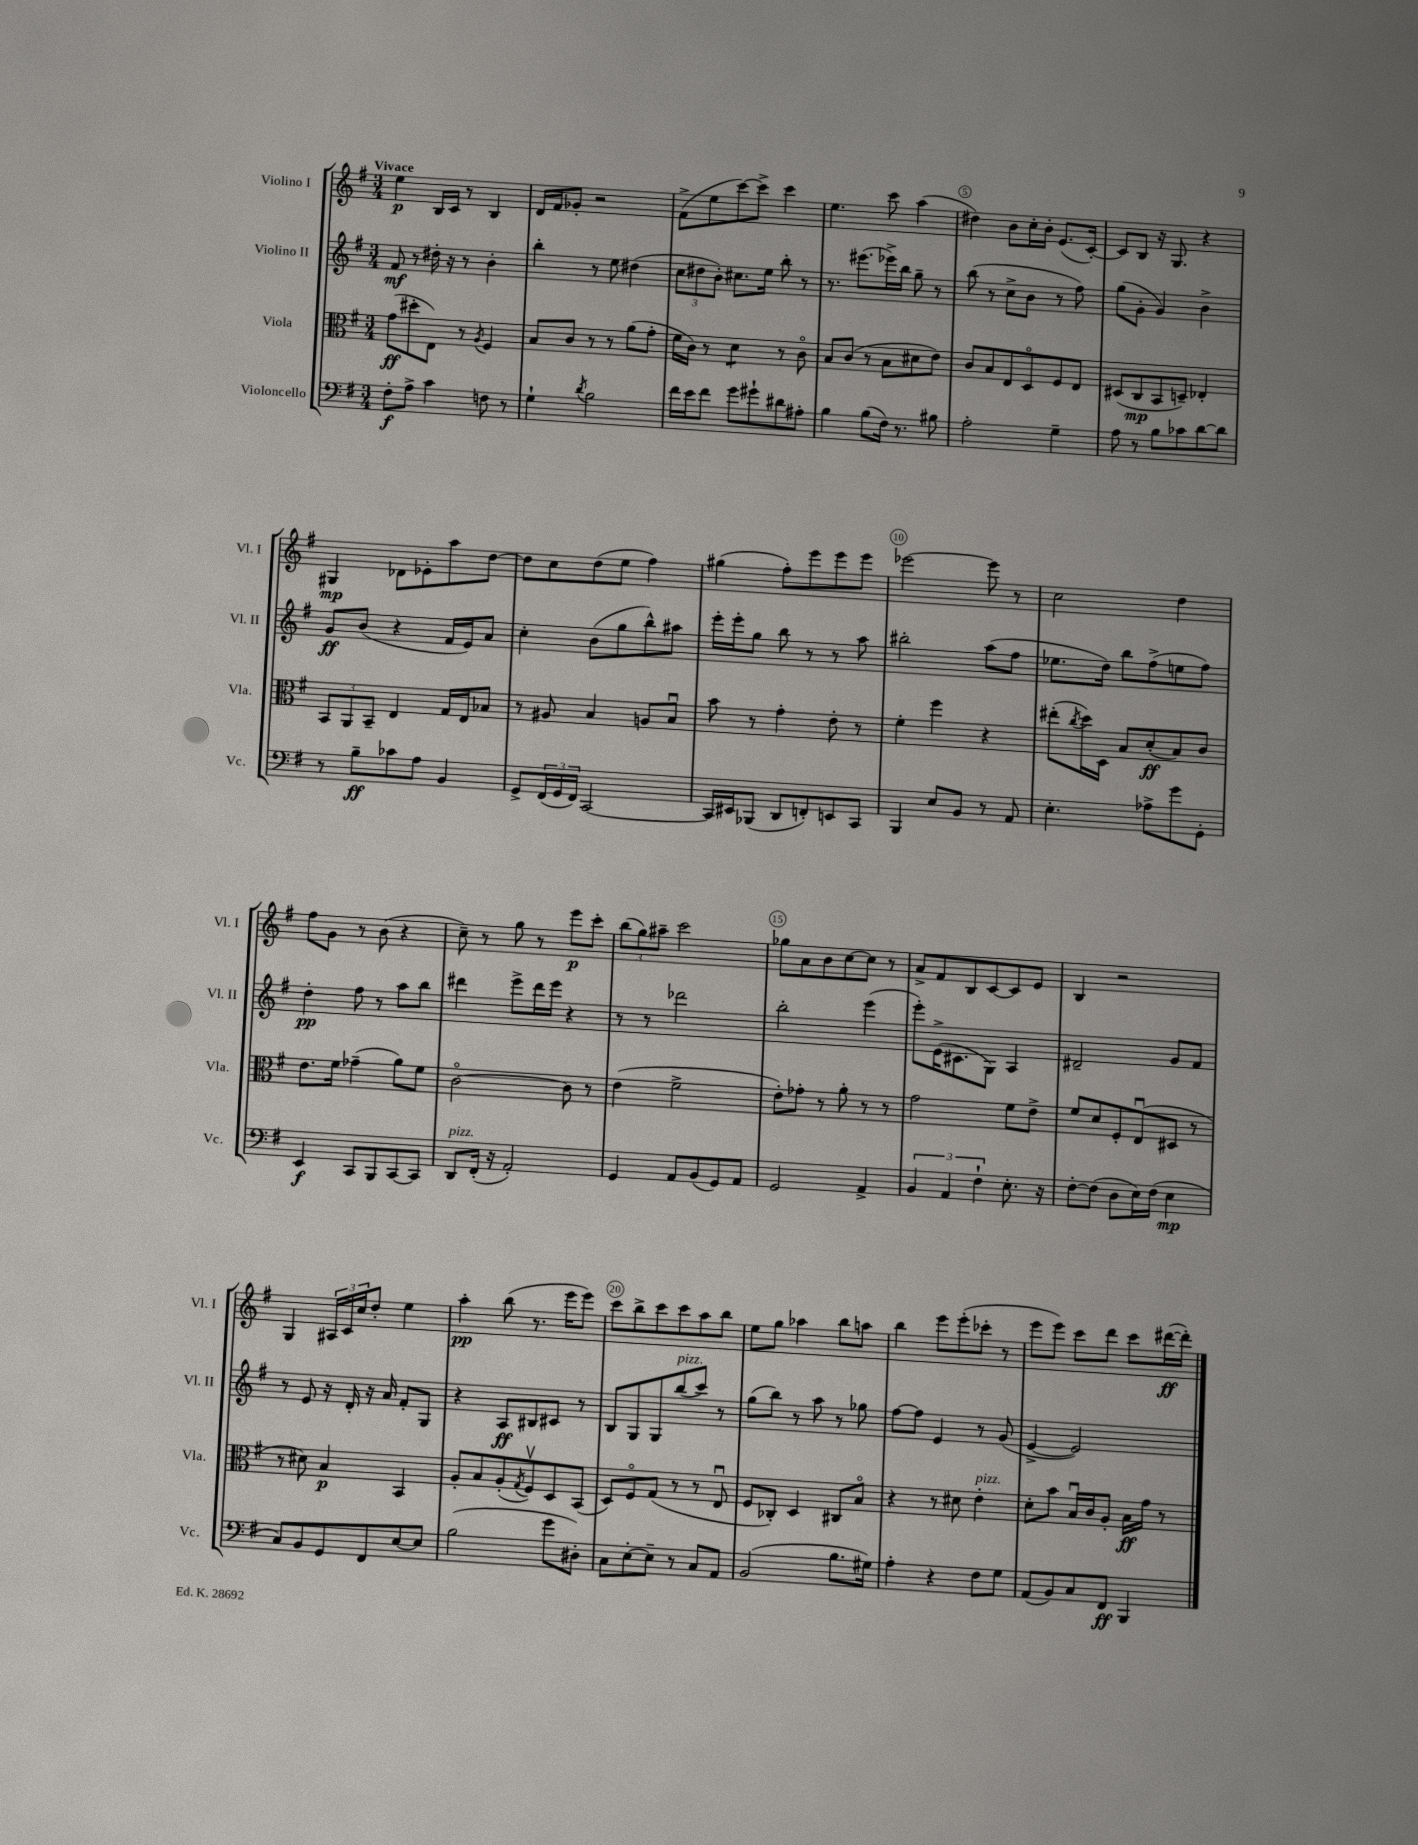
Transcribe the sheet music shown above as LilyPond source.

<<
\new StaffGroup <<
\new Staff = "s0" \with { instrumentName = "Violino I" shortInstrumentName = "Vl. I" } {
    \clef treble \key g \major \numericTimeSignature \time 3/4 \tempo "Vivace"
    e''4\p b16 c'16 r8 b4 |
    d'16 fis'16 ges'8-. r2 |
    fis'8->( e''8 c'''8~) c'''8-> c'''4 |
    e''4. c'''8 a''4( |
    dis''4) b'8 c''16-. b'16-. e'8.( c'16~-.) |
    c'8 b8 r16 g8. r4 |
    gis4\mp des'8 ees'8-. a''8 d''8~ |
    d''8 c''8 d''8( e''8 fis''4) |
    gis''4( fis''8-.) e'''8 e'''8 e'''8 |
    ees'''2~ ees'''8 r8 |
    c''2 d''4 |
    fis''8 g'8 r8 b'8( r4 |
    c''8--) r8 g''8 r8 e'''8\p c'''8-. |
    \tuplet 3/2 { b''8( g''8) ais''8-- } c'''2 |
    ges''8 a'8 b'8 c''8~ c''8 r8 |
    a'8-> fis'8 b8 c'8~ c'8 e'8 |
    b4 r2 |
    g4 \tuplet 3/2 { ais16 c'16 c''16 } d''8-. e''4 |
    a''4-.\pp b''8( r8. e'''16 e'''8) |
    c'''8 b''8-> c'''8 c'''8 a''8 b''8 |
    e''8 g''8 aes''4 b''8 a''8 |
    b''4 e'''8 e'''8-.( ces'''8-. r8 |
    e'''8 e'''8) c'''8 d'''8 c'''8 dis'''16~\ff( dis'''16-.) \bar "|." |
}
\new Staff = "s1" \with { instrumentName = "Violino II" shortInstrumentName = "Vl. II" } {
    \clef treble \key g \major \numericTimeSignature \time 3/4
    fis'8\mf r8 dis''16-. r16 r8 b'4-. |
    b''4-. r8 e''8 dis''4( |
    \tuplet 3/2 { c''8 dis''8 b'8-.) } cis''8. e''16 b''8-. r8 |
    r8. eis'''8.( ees'''16->) b''16 g''8-- r8 |
    b''8( r8 c''8-> b'8 r8 fis''8) |
    g''8( g'8-. g'4) b'4-> |
    g'8\ff b'8( r4 fis'16 e'16) a'8 |
    c''4-. b'8( g''8 b''8-^) ais''8 |
    e'''16-. e'''16-. g''8 b''8 r8 r8 a''8 |
    bis''2-. a''8( fis''8 |
    ees''8. d''16) b''8 fis''8->( e''8 fis''8) |
    d''4-.\pp fis''8 r8 a''8 b''8 |
    dis'''4 e'''8-> dis'''16 e'''16 r4 |
    r8 r8 des'''2 |
    b''2-. e'''4( |
    e'''8-.) e'16->( cis'8. g8) a4 |
    dis'2-- g'8 fis'8 |
    r8 e'8 r16 d'16-. r16 a'16 fis'8-. g8 |
    r4 a8\ff bis8 cis'8 r8 |
    b8 g8 g8 b''8^\markup { \italic "pizz." }( c'''8) r8 |
    g''8( b''8) r8 a''8 r8 ges''8 |
    fis''8~ fis''8 e'4 r8 g'8( |
    e'4~-> e'2) \bar "|." |
}
\new Staff = "s2" \with { instrumentName = "Viola" shortInstrumentName = "Vla." } {
    \clef alto \key g \major \numericTimeSignature \time 3/4
    g'8\ff( dis''8-. e8) r8 \acciaccatura { a8 } fis4 |
    b8 c'8 r8 r8 a'8( g'8-. |
    fis'16 c'16) r8 d'4:8 r8 c'8\flageolet |
    b8 c'8( r8 b8 dis'8 e'8) |
    c'8 b8 e8 d8\flageolet fis8 e8 |
    dis8( c8\mp b,8 d8--) ees4-. |
    \tuplet 3/2 { b,8 a,8 b,8-- } e4 g16 e16 bes8 |
    r8 ais8 b4 a8 b8\downbow |
    b'8 r8 g'4-. e'8-. r8 |
    fis'4-. fis''4 r4 |
    eis''8-.( \acciaccatura { c''8 } d''16) d16 b8 d'8-.\ff( b8) c'8 |
    e'8. fis'16 ges'4--( a'8) fis'8 |
    c'2~\flageolet c'8 r8 |
    e'4( fis'2-> |
    e'8-.) ges'8-. r8 a'8-. r8 r8 |
    g'2 fis'8 e'8-> |
    fis'8 d'8 fis8-. e8\downbow( dis8 r8 |
    r8 dis'8) b4\p b,4 |
    a8-. b8 a8-.( \acciaccatura { g8 } fis8\upbow) d8 b,8( |
    d8) fis8\flageolet g8( r8 r8 e8\downbow |
    fis8 ces8-.) d4 cis8 b8\flageolet |
    r4 r8 dis'8 e'4-.^\markup { \italic "pizz." } |
    d'8-. b'8 b16\downbow c'16 a8-. b16\ff g'16 r8 \bar "|." |
}
\new Staff = "s3" \with { instrumentName = "Violoncello" shortInstrumentName = "Vc." } {
    \clef bass \key g \major \numericTimeSignature \time 3/4
    fis8-.\f a8-> c'4 f8 r8 |
    g4-! \acciaccatura { d'8 } b2 |
    fis'16 e'16 fis'8 g'8 gis'8-! dis'8 ais8-. |
    b4 b8( fis16) r8. bis8 |
    a2-. g4-- |
    a8 r8 b8 ces'8 d'8~ d'8 |
    r8 b8--\ff ces'8 a8 b,4 |
    g,8-> \tuplet 3/2 { fis,16( g,16 fis,16) } c,2~ |
    c,16 eis,16 bes,,8( d,8 f,8-.) e,8 c,8 |
    b,,4 e8 b,8 r8 a,8 |
    e4.-. aes8-> g'8 g,8-. |
    e,4\f c,8 b,,8 c,8~ c,8 |
    d,8^\markup { \italic "pizz." } fis,16-.( r16 a,2-.) |
    g,4 a,8 b,8( g,8) a,8 |
    g,2 a,4-> |
    \tuplet 3/2 { b,4 a,4 fis4-! } e8.-. r16 |
    fis8~-. fis8( d8 e16) fis16( e4\mp |
    c8) b,8 g,8 fis,8 e8~ e8 |
    b2( g'8 dis8-.) |
    c8 e8~-. e8-- r8 c8 a,8 |
    b,2( b8. gis16) |
    a4-. r4 fis8 g8 |
    a,8( b,8) c8 fis,8\ff b,,4 \bar "|." |
}
>>
>>
\layout { \context { \Score \override BarNumber.break-visibility = ##(#f #t #t) barNumberVisibility = #(every-nth-bar-number-visible 5) \override BarNumber.stencil = #(make-stencil-circler 0.1 0.3 ly:text-interface::print) } }
